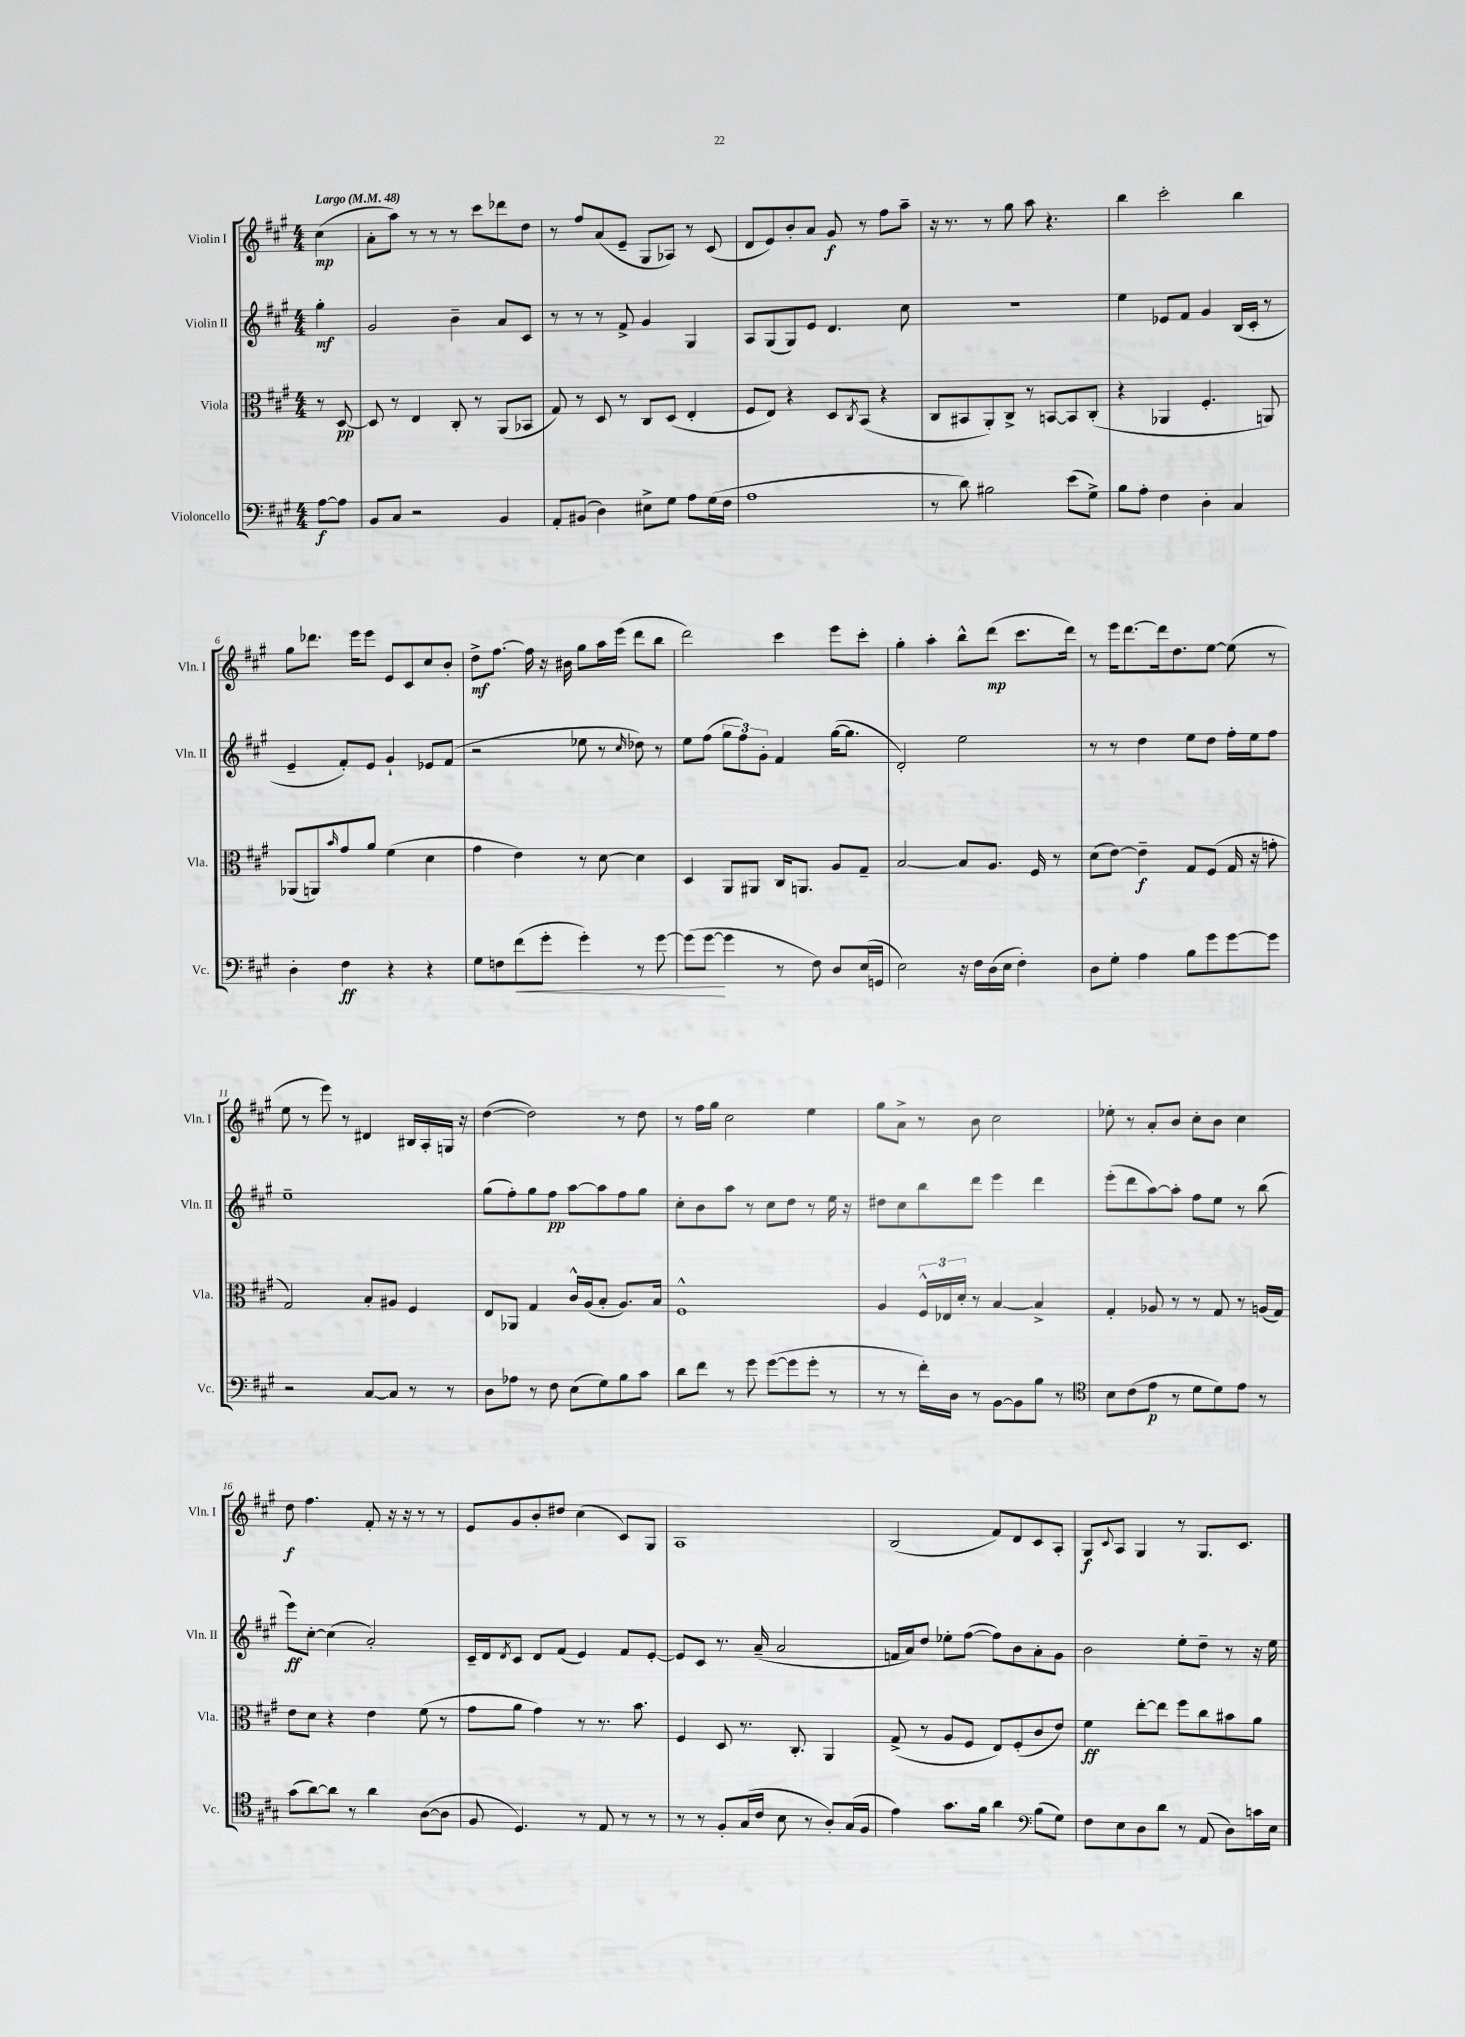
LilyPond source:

<<
\new StaffGroup <<
\new Staff = "s0" \with { instrumentName = "Violin I" shortInstrumentName = "Vln. I" } {
    \clef treble \key a \major \numericTimeSignature \time 4/4 \partial 4 \tempo "Largo" 4 = 48
    cis''4\mp( |
    a'8-. a''8) r8 r8 r8 cis'''8 des'''8 d''8 |
    r8 fis''8 a'8( e'8-- gis8 aes8) r8 cis'8( |
    d'8 e'8) b'8-. a'8 gis'8\f r8 fis''8 a''8-- |
    r16 r8. r8 gis''8 a''8 r4. |
    b''4 cis'''2-. b''4 |
    gis''8 des'''8. e'''16 e'''8 e'8 cis'8 cis''8 b'8-. |
    d''8->\mf fis''8.~ fis''16 r16 bis'16 gis''8 a''16 e'''16( d'''8 b''8 |
    d'''2) cis'''4 e'''8 cis'''8-. |
    gis''4-. a''4-. b''8-^ d'''8\mp( cis'''8. d'''16) |
    r8 e'''16 d'''8.~ d'''16 d''8. e''8~ e''8( r8 |
    e''8 r8 e'''8) r8 dis'4 bis16 a16-. g16 r16 |
    d''4~( d''2) r8 d''8 |
    r8 fis''16 gis''16 cis''2 e''4 |
    gis''8 a'8-> r8 b'8 cis''2 |
    ees''8-. r8 a'8-. b'8 cis''8-. b'8 cis''4 |
    d''8\f fis''4. fis'8-. r16 r16 r8 r8 |
    e'8 gis'8 b'8-. dis''8 cis''4( cis'8) gis8 |
    a1 |
    b2( fis'8) d'8 cis'8 a8-. |
    gis8\f \appoggiatura { cis'8 } a8 gis4 r8 gis8. cis'8. \bar "|." |
}
\new Staff = "s1" \with { instrumentName = "Violin II" shortInstrumentName = "Vln. II" } {
    \clef treble \key a \major \numericTimeSignature \time 4/4 \partial 4
    gis''4-.\mf |
    gis'2 b'4-- a'8 cis'8 |
    r8 r8 r8 fis'8-> gis'4 gis4 |
    a8 gis8( gis8) e'8 d'4. cis''8 |
    R1 |
    e''4 ees'8 fis'8 gis'4 b16( cis'16-. r8 |
    e'4-- fis'8-.) e'8 gis'4-! ees'8 fis'8( |
    r2 ees''8 r8 \grace { cis''16 } des''8) r8 |
    e''8 fis''8( \tuplet 3/2 { gis''8 fis''8) gis'8-. } fis'4 gis''16~( gis''8. |
    d'2-.) e''2 |
    r8 r8 d''4 e''8 d''8 fis''16-. e''16 fis''8 |
    e''1-- |
    gis''8( fis''8-.) gis''8 fis''8\pp a''8~ a''8 fis''8 gis''8 |
    cis''8-. b'8 a''8 r8 cis''8 d''8 r8 e''16 r16 |
    dis''8 cis''8 b''8 d'''8 e'''4 d'''4 |
    e'''8-.( d'''8 a''8~) a''8-. fis''8 e''8 r8 b''8( |
    e'''8\ff) cis''8~-. cis''4( a'2-.) |
    cis'16-- d'16 \acciaccatura { d'8 } cis'8 d'8 fis'8( e'4) fis'8 e'8~-. |
    e'8 cis'8 r8. a'16--( a'2 |
    f'16 a'16) d''8 ees''8-. fis''8~( fis''8) b'8 a'8-. gis'8 |
    b'2 e''8-. d''8-- r8 r16 e''16 \bar "|." |
}
\new Staff = "s2" \with { instrumentName = "Viola" shortInstrumentName = "Vla." } {
    \clef alto \key a \major \numericTimeSignature \time 4/4 \partial 4
    r8 d8~\pp |
    d8 r8 e4 cis8-. r8 a,8( bes,8 |
    gis8) r8 d8 r8 cis8 d8( e4-. |
    fis8 e8) r4 d8 \acciaccatura { cis8 } b,8( r4 |
    cis8 bis,8 a,8-.) cis8-> r8 b,8~ b,8 cis8-.( |
    r4 aes,4 fis4.-. a,8) |
    aes,8( a,8) \grace { b'16 } gis'8 a'8 fis'4( d'4 |
    gis'4 e'4) r8 d'8~ d'4 |
    d4 a,8 ais,8 cis16 a,8. a8 gis8-- |
    b2~ b8 a8. fis16 r8 |
    d'8( e'8~) e'4--\f gis8 fis8( gis16 r16 g'8-. |
    gis2) b8-. ais8 fis4 |
    e8 aes,8 gis4 cis'16-^ a16( b8-. a8.) b16 |
    fis1-^ |
    a4 \tuplet 3/2 { fis16-^ ees16 d'16-. } r8 b4~ b4-> |
    gis4-. aes8 r8 r8 gis8 r8 a16( gis16) |
    e'8 d'8 r4 e'4 fis'8( r8 |
    gis'8 a'8 gis'4) r8 r8. b'8. |
    fis4 d8 r8. cis8.-. a,4 |
    gis8->( r8 a8 fis8 e8) fis8-.( cis'8 e'8) |
    fis'4\ff e''8~-. e''8 fis''8 cis''8 bis'8 a'8 \bar "|." |
}
\new Staff = "s3" \with { instrumentName = "Violoncello" shortInstrumentName = "Vc." } {
    \clef bass \key a \major \numericTimeSignature \time 4/4 \partial 4
    a8~\f a8 |
    b,8 cis8 r2 b,4 |
    a,8-. bis,8( d4) eis8-> gis8 a8 gis16( fis16 |
    a1 |
    r8 d'8) bis2 e'8( gis8->) |
    b8 a8-. fis4 d4-. cis4 |
    d4-. fis4\ff r4 r4 |
    gis8 f8 fis'8\<( gis'8-. gis'4-.) r8 gis'8~ |
    gis'8( gis'8~\! gis'4 r8 fis8) d8 e16( g,16 |
    e2) r16 fis16 d16( e16 fis4-.) |
    d8 gis8-. a4 b8 gis'8 gis'8~ gis'8 |
    r2 cis8~ cis8 r8 r8 |
    d8 aes8 r8 fis8 e8( gis8) b8 cis'8 |
    d'8 fis'8 r8 gis'8 gis'8~( gis'8 gis'8-. r8 |
    r8 r8 fis'16-.) d16 r8 b,8~ b,8 b8 r8 |
    \clef tenor b8 cis'8( e'8\p r8 d'8 d'8) e'8 r8 |
    gis'8( a'8~) a'8 r8 a'4 a8~( a8 |
    fis8 d4.) r8 e8 r8 r8 |
    r8 r8 fis8-. gis16( cis'16 b8 r8 a8-.) gis16( fis16 |
    e'4) gis'8. fis'16 a'4 \clef bass b8( gis8) |
    fis8 e8 d8 d'8 r8 a,8( d8) c'16 e16 \bar "|." |
}
>>
>>
